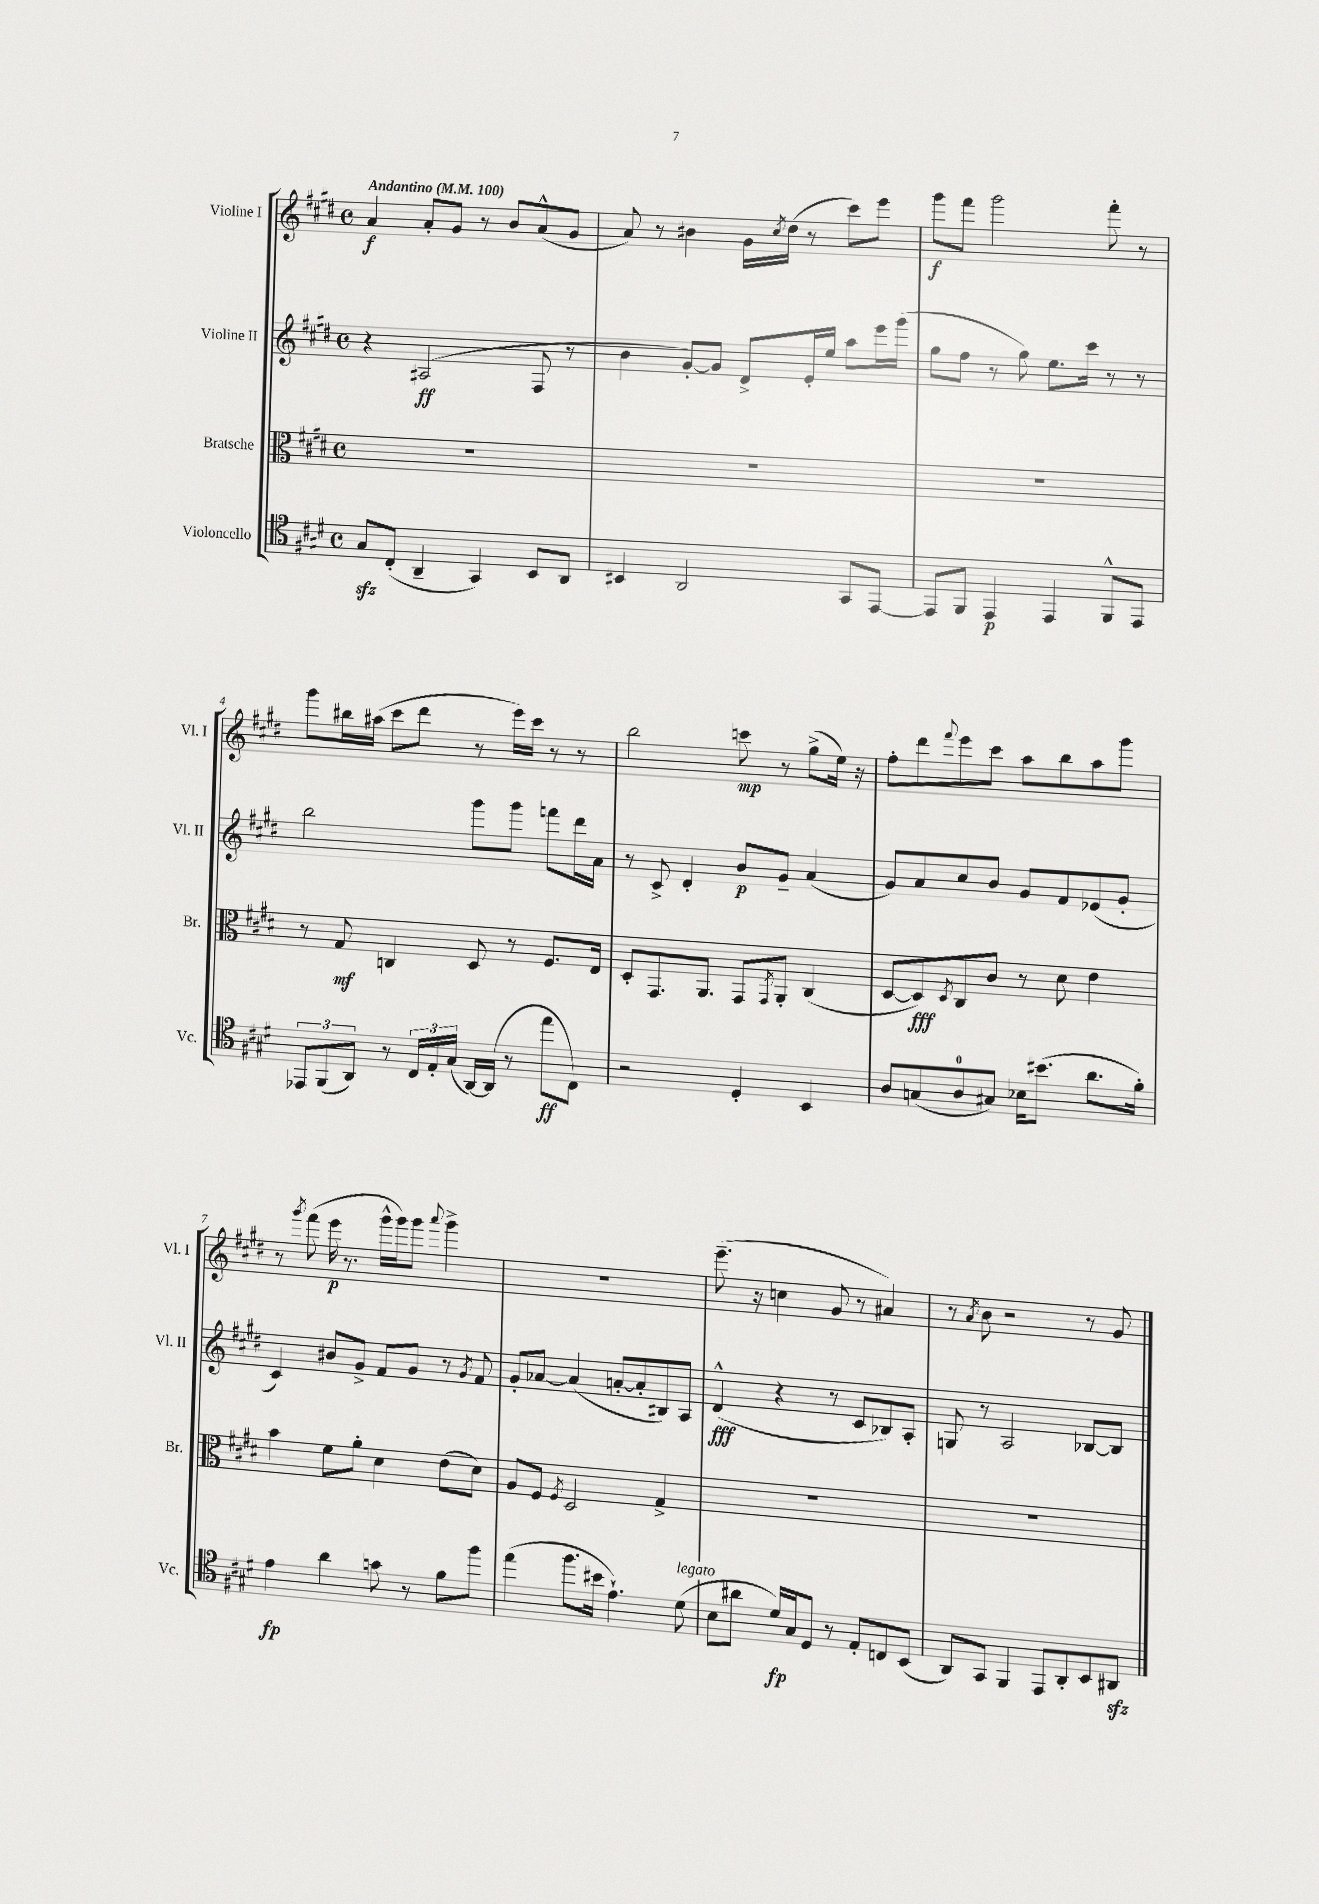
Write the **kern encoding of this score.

**kern	**kern	**kern	**kern
*staff4	*staff3	*staff2	*staff1
*clefC4	*clefC3	*clefG2	*clefG2
*k[f#c#g#d#]	*k[f#c#g#d#]	*k[f#c#g#d#]	*k[f#c#g#d#]
*M4/4	*M4/4	*M4/4	*M4/4
*met(c)	*met(c)	*met(c)	*met(c)
*MM100	*MM100	*MM100	*MM100
8G#	1r	4r	4a
(8C#'	.	.	.
4AA~	.	(2A#	8a'
.	.	.	8g#
4GG#)	.	.	8r
.	.	.	8b
8BB	.	8F#	(8a^^
8AA	.	8r	8g#
=	=	=	=
4BB#	1r	4b	8a)
.	.	.	8r
2AA	.	[8g#')	4b#
.	.	8g#]	.
.	.	8d#^	16g#
.	.	.	8qcc#
.	.	.	(16dd#
.	.	16e'	8r
.	.	16ee	.
8GG#	.	8aa	8ccc#)
[8EE	.	16eee	8eee
.	.	(16ggg#	.
=	=	=	=
8EE]	1r	8gg#	8ggg#
8FF#	.	8ff#	8fff#
4EE	.	8r	2ggg#
.	.	8gg#)	.
4EE	.	8.ee	.
.	.	16ccc#	.
8FF#^^	.	8r	8fff#'
8EE	.	8r	8r
=	=	=	=
12EE-	8r	2bb	8ggg#
(12FF#	.	.	.
.	8G#	.	16bb#
12AA)	.	.	.
.	.	.	(16aa#
8r	4C	.	8ccc#
24C#	.	.	8ddd#
24E'	.	.	.
(24G#	.	.	.
[16AA)	8D#	8ggg#	8r
(16AA]	.	.	.
8r	8r	8ggg#	16eee)
.	.	.	16ccc#
8ee	8.F#	8fff	8r
8C#)	.	16ddd#	8r
.	16E	16a	.
=	=	=	=
2r	8D#'	8r	2bb
.	8.GG#	8c#^	.
.	.	4d#'	.
.	8.AA	.	.
4D#'	8GG#	8b	8ccc
.	8qGG#	.	.
.	8AA'	8g#~	8r
4BB	(4C#	(4a	(8gg#^
.	.	.	16ee)
.	.	.	16r
=	=	=	=
8A	[8D#	8g#)	8ff#'
(8G	8D#])	8a	8ddd#
.	8qD#	.	8qqfff#
8A	8C#	8cc#	8eee
8G#)	8c#	8b	8ccc#
16B-	8r	8g#	8aa
(8.b#	.	.	.
.	8d#	8f#	8bb
8.a	4e	(8e-	8aa
.	.	8g#'	8ggg#
16f#')	.	.	.
=	=	=	=
4e	4b	4c#)	8r
.	.	.	8qggg#
.	.	.	(8fff#
4a	8f#	8b#	16eee
.	.	.	8.r
.	8a'	8g#^	.
8g	4d#	8f#	16ggg#^^
.	.	.	16ggg#)
8r	.	8g#	8ggg#
.	.	.	8qqaaa
8f#	(8e	8r	4ggg#^
.	.	8qg#	.
8ff#	8d#)	8f#	.
=	=	=	=
(4ee	8A	8g#'	1r
.	8F#	[8a-	.
.	8qF#	.	.
8.ff#	2D#	(4a-]	.
16b#	.	.	.
4.e`)	.	[8a'	.
.	.	8a']	.
.	4G#^	8B#)	.
(8d#	.	8A	.
=	=	=	=
8B	1r	(4d#^^	(8.eee~
8a#	.	.	.
.	.	.	16r
16d#)	.	4r	4cc
16G#	.	.	.
8D#	.	.	.
8r	.	8r	8g#
8E'	.	8c#	8r
8C	.	8B-)	4a#)
(8BB	.	8A'	.
=	=	=	=
8AA)	1r	8G	8r
.	.	.	8qa
8GG#	.	8r	8b
4FF#	.	2A	2r
8EE	.	.	.
8AA'	.	.	.
8BB	.	[8B-	8r
8AA#	.	8B-]	8g#
==	==	==	==
*-	*-	*-	*-
